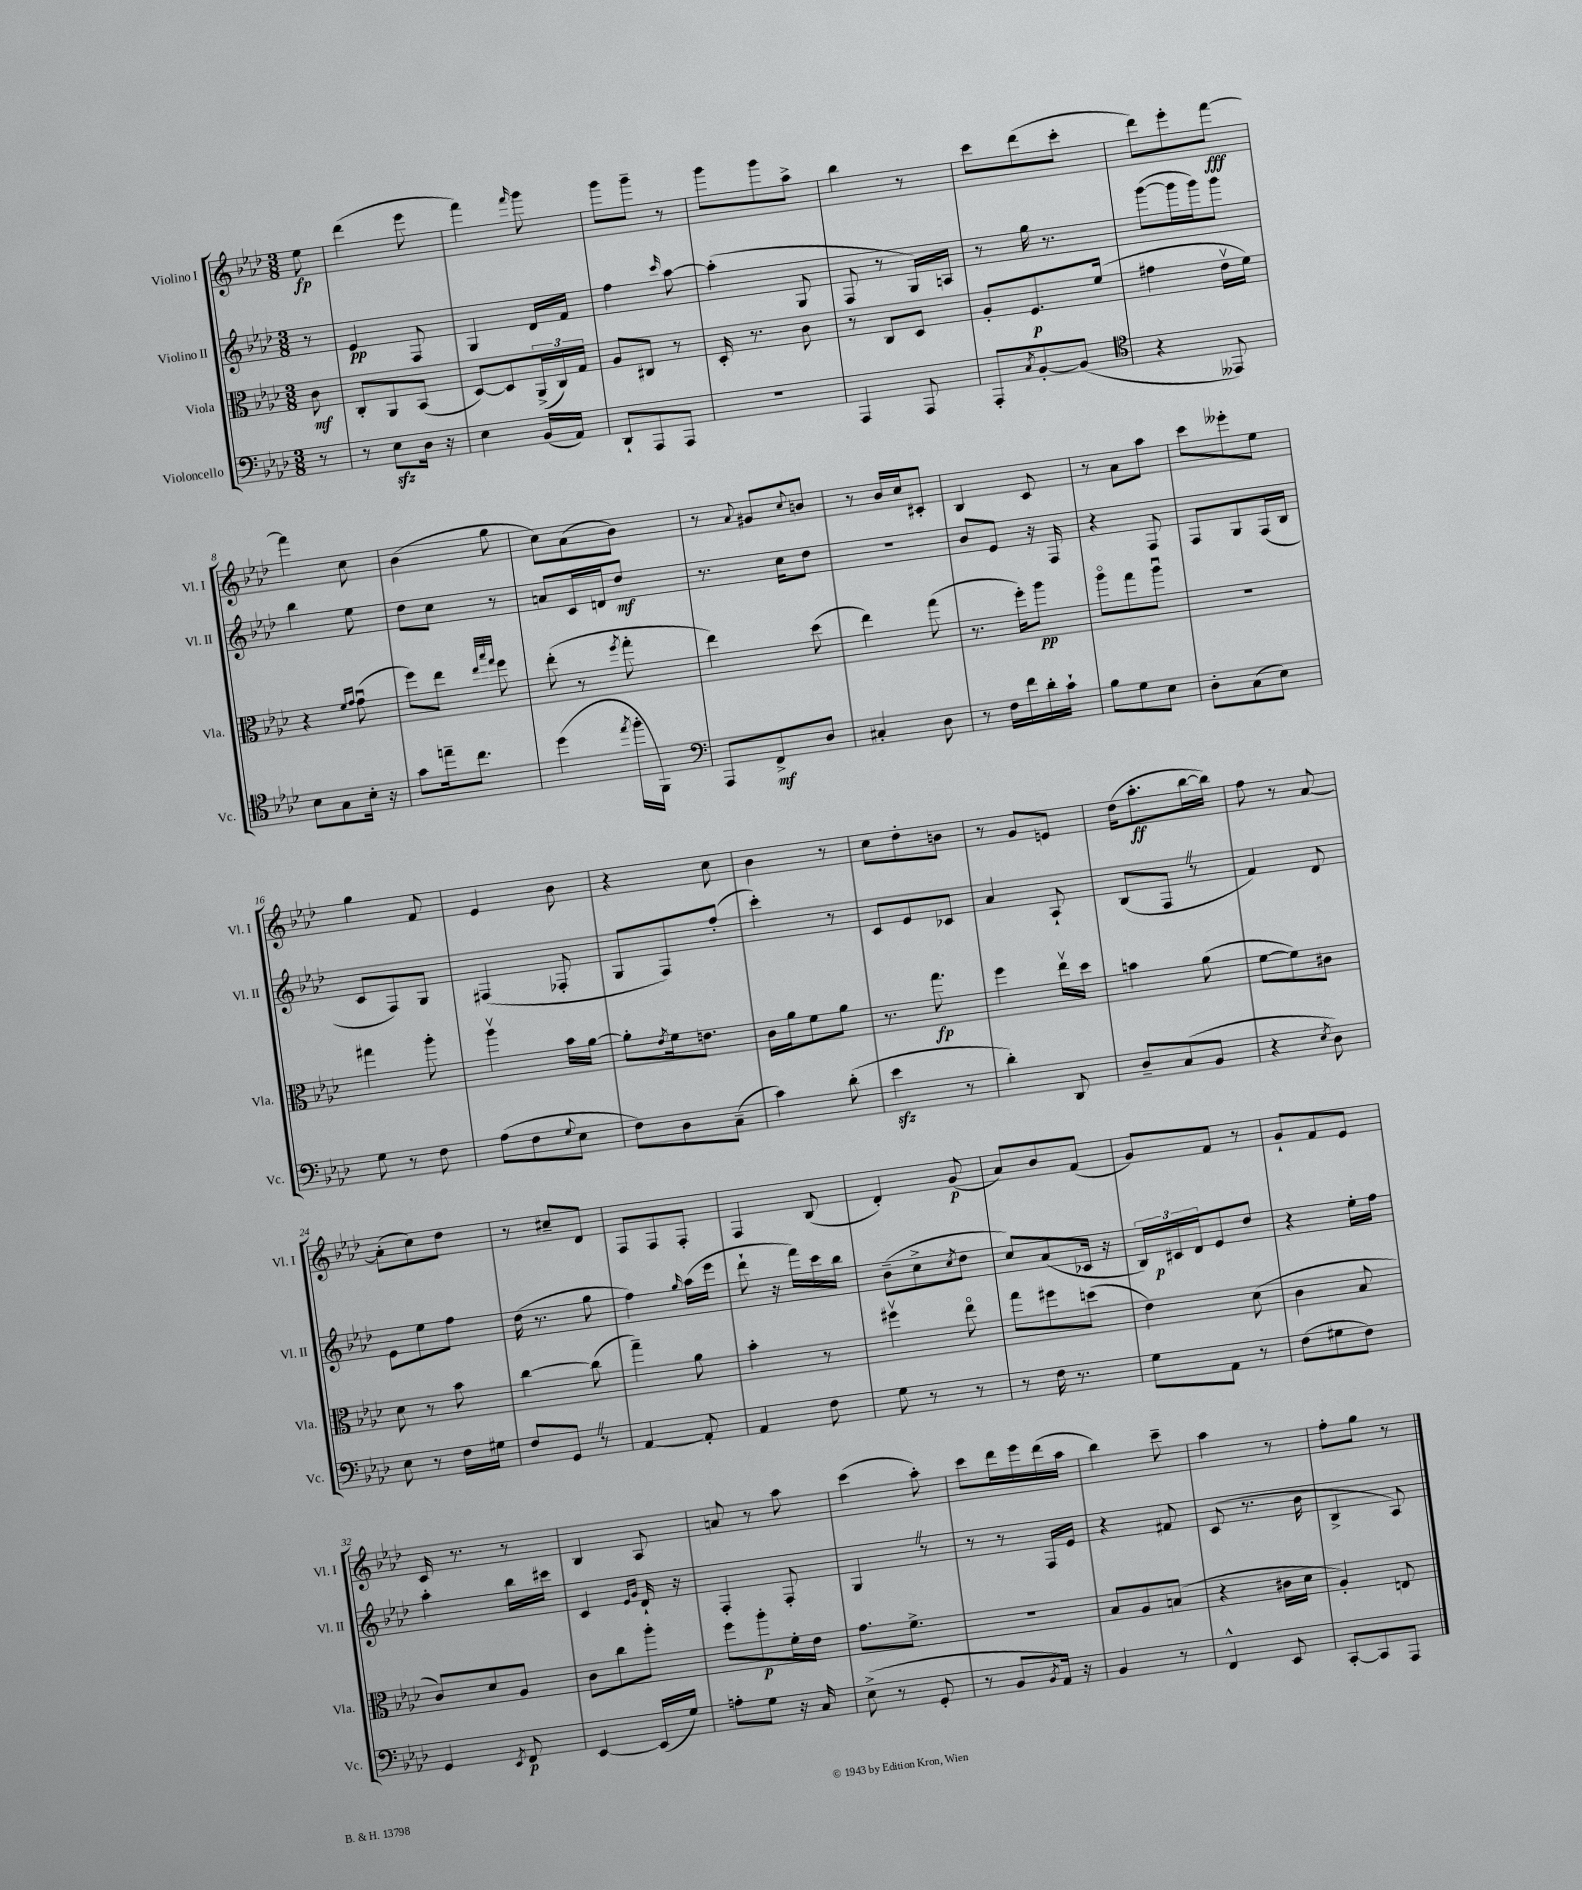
<<
\new StaffGroup <<
\new Staff = "s0" \with { instrumentName = "Violino I" shortInstrumentName = "Vl. I" } {
    \clef treble \key aes \major \numericTimeSignature \time 3/8 \partial 8
    ees''8\fp |
    des'''4( ees'''8 |
    f'''4) \grace { f'''16 } g'''8 |
    g'''8 g'''8-- r8 |
    g'''8 g'''8 aes''8-> |
    bes''4 r8 |
    c'''8 des'''8( c'''8-. |
    des'''8) ees'''8-. f'''8~\fff |
    f'''4 c''8 |
    bes'4( g''8 |
    c''8) aes'8( bes'8) |
    r8 \appoggiatura { aes'8 } gis'8 \appoggiatura { c''8 } b'8 |
    r8 bes'16 c''16 cis'8-. |
    bes4 c'8 |
    r8 aes'8 aes''8 |
    c'''8 eeses'''8-. ees''8 |
    g''4 f'8 |
    ees'4 bes'8 |
    r4 c''8 |
    bes'4 r8 |
    c''8 des''8-. b'8 |
    r8 g'8 e'8 |
    des''16( aes''8.-.\ff bes''16~ bes''16) |
    f''8 r8 aes'8~ |
    aes'8-.( c''8) des''8 |
    r8 cis''8-- des'8 |
    f8 f8 f8-. |
    f4 bes8( |
    des'4-.) g'8\p( |
    aes'8) bes'8 f'8( |
    g'8) f'8 r8 |
    g'8-! f'8 ees'8 |
    c'16 r8. r8 |
    bes4 aes8 |
    a'8 r8 aes''8 |
    c'''4( aes''8-.) |
    c'''8 des'''16 ees'''16 des'''16( aes''16 |
    bes''4) c'''8-- |
    aes''4 r8 |
    f''8-. g''8 r8 \bar "|." |
}
\new Staff = "s1" \with { instrumentName = "Violino II" shortInstrumentName = "Vl. II" } {
    \clef treble \key aes \major \numericTimeSignature \time 3/8 \partial 8
    r8 |
    ees'4\pp f8 |
    g4 des'16 f'16 |
    f''4 \grace { c'''16 } aes''8~ |
    aes''4-.( g8 |
    f8 r8 g16) a16 |
    r8 g''16 r8. |
    g'''8~( g'''16 g'''16) g'''8 |
    bes''4 ees''8 |
    des''8 c''8 r8 |
    a'8 c'16 d'16 des''8\mf |
    r8. c''16 des''8 |
    R4. |
    bes'8 ees'8 r16 f16 |
    r4 f8 |
    f8 g8 f16( bes16 |
    c'8 f8) g8 |
    fis4( fes8-. |
    g8 f8) f''8-.( |
    c'''4-.) r8 |
    c'8 ees'8 ces'8 |
    aes'4 aes8-! |
    bes8( f8 \once \override BreathingSign.text = \markup { \musicglyph "scripts.caesura.straight" } \breathe r8 |
    f'4) des'8 |
    ees'8 ees''8 f''8 |
    des''16( r8. g''8 |
    f''4) \grace { g''16 } aes''16( ees'''16 |
    des'''8-! r16 f'''16) c'''16 bes''16 |
    bes'8--( c''8-> \acciaccatura { c''8 } des''8 |
    c''8) aes'8( ces'16 r16 |
    \tuplet 3/2 { bes16) cis'16\p des'16 } ees'8 des''8 |
    r4 ees''16-. f''16 |
    aes''4-. bes''16 cis'''16 |
    c'4 \grace { ees'16 g'16 } des'16-! r16 |
    f4-. f8-. |
    g4 \once \override BreathingSign.text = \markup { \musicglyph "scripts.caesura.straight" } \breathe r8 |
    r8 r8 f16 ees'16 |
    r4 fis'8 |
    c'8( r8. bes'16 |
    bes4-> aes8) \bar "|." |
}
\new Staff = "s2" \with { instrumentName = "Viola" shortInstrumentName = "Vla." } {
    \clef alto \key aes \major \numericTimeSignature \time 3/8 \partial 8
    c'8\mf |
    c8-. aes,8 bes,8( |
    des8~) des8 \tuplet 3/2 { aes,16->( c16) g16 } |
    aes8 cis8 r8 |
    des16-. r8. c'8 |
    r8 c8 des8 |
    aes8-. f8.\p f'16( |
    gis'4 ees'16\upbow f'16) |
    r4 \grace { f'16 g'16 } g'8\downbow( |
    f''8) ees''8 \grace { ees''32 bes''32 g''32 } f''8 |
    ees''8-.( r8 \acciaccatura { f''8 } g''8-. |
    ees''4) des''8( |
    ees''4) g''8( |
    r8. f''16-.) aes''8\pp |
    aes''8\flageolet g''8 aes''8\downbow |
    r4. |
    gis''4 aes''8-. |
    aes''4\upbow bes'16 aes'16~ |
    aes'8-. \acciaccatura { ees'8 } f'16 e'8. |
    c'16 aes'16 f'8 aes'8 |
    r8. g''8.\fp |
    f''4 ees''16\upbow des''16 |
    b'4 aes'8( |
    f'8~ f'8) cis'8 |
    des'8 r8 bes'8 |
    c''4~ c''8( |
    g''4--) aes'8 |
    bes'4-. r8 |
    fis''4\upbow ees''8\flageolet |
    g''8 fis''8 d''8( |
    ees'4) des'8( |
    c'4 bes8 |
    c'8) des'8 aes8 |
    c'8 c''8 aes''8-. |
    f''8 aes''8-.\p f'16-. ees'16 |
    g'8. f'8.-> |
    R4. |
    bes8 aes8 b8( |
    r4 cis'16 des'16 |
    aes4-.) e8 \bar "|." |
}
\new Staff = "s3" \with { instrumentName = "Violoncello" shortInstrumentName = "Vc." } {
    \clef bass \key aes \major \numericTimeSignature \time 3/8 \partial 8
    r8 |
    r8 ees8\sfz des16 r16 |
    ees4 bes,16( aes,16) |
    des,8-! aes,,8 aes,,8 |
    R4. |
    aes,,4 aes,,8 |
    aes,,8-. \acciaccatura { c8 } bes,8~-. bes,8( |
    \clef tenor r4 eeses,8) |
    bes8 g8 bes16-. r16 |
    g'8 e''16-- c''8. |
    des''4( \acciaccatura { ees''8 } f''16-. f,16) |
    \clef bass aes,,8 f,8->\mf des8 |
    cis4-. des8 |
    r8 f16 f'16 des'16-. c'16-! |
    bes8 g8 ees8 |
    des8-. c8( ees8) |
    g8 r8 f8 |
    aes8( f8 \appoggiatura { g8 } ees8 |
    f8) des8 c8--( |
    c'4) des'8-.( |
    ees'4\sfz r8 |
    des'4-.) des,8 |
    des8-- c8( bes,8 |
    r4 \acciaccatura { ees8 } des8) |
    ees8 r8 f16 gis16 |
    f8 g,8 \once \override BreathingSign.text = \markup { \musicglyph "scripts.caesura.straight" } \breathe r8 |
    aes,4~ aes,8-. |
    aes,4 f8 |
    g8 r8 r8 |
    r8 f16 r8. |
    g8 aes,8 r8 |
    f8( gis8 f8) |
    g,4 \acciaccatura { ees,8 } f,8\p |
    ees,4~ ees,16( g16) |
    a8-. g8 r16 c16 |
    ees8->( r8 g,8-. |
    r8 bes,8 \acciaccatura { bes,8 } aes,16) r16 |
    bes,4 r8 |
    f,4-^ ees,8 |
    c,8~-. c,8 aes,,8 \bar "|." |
}
>>
>>
